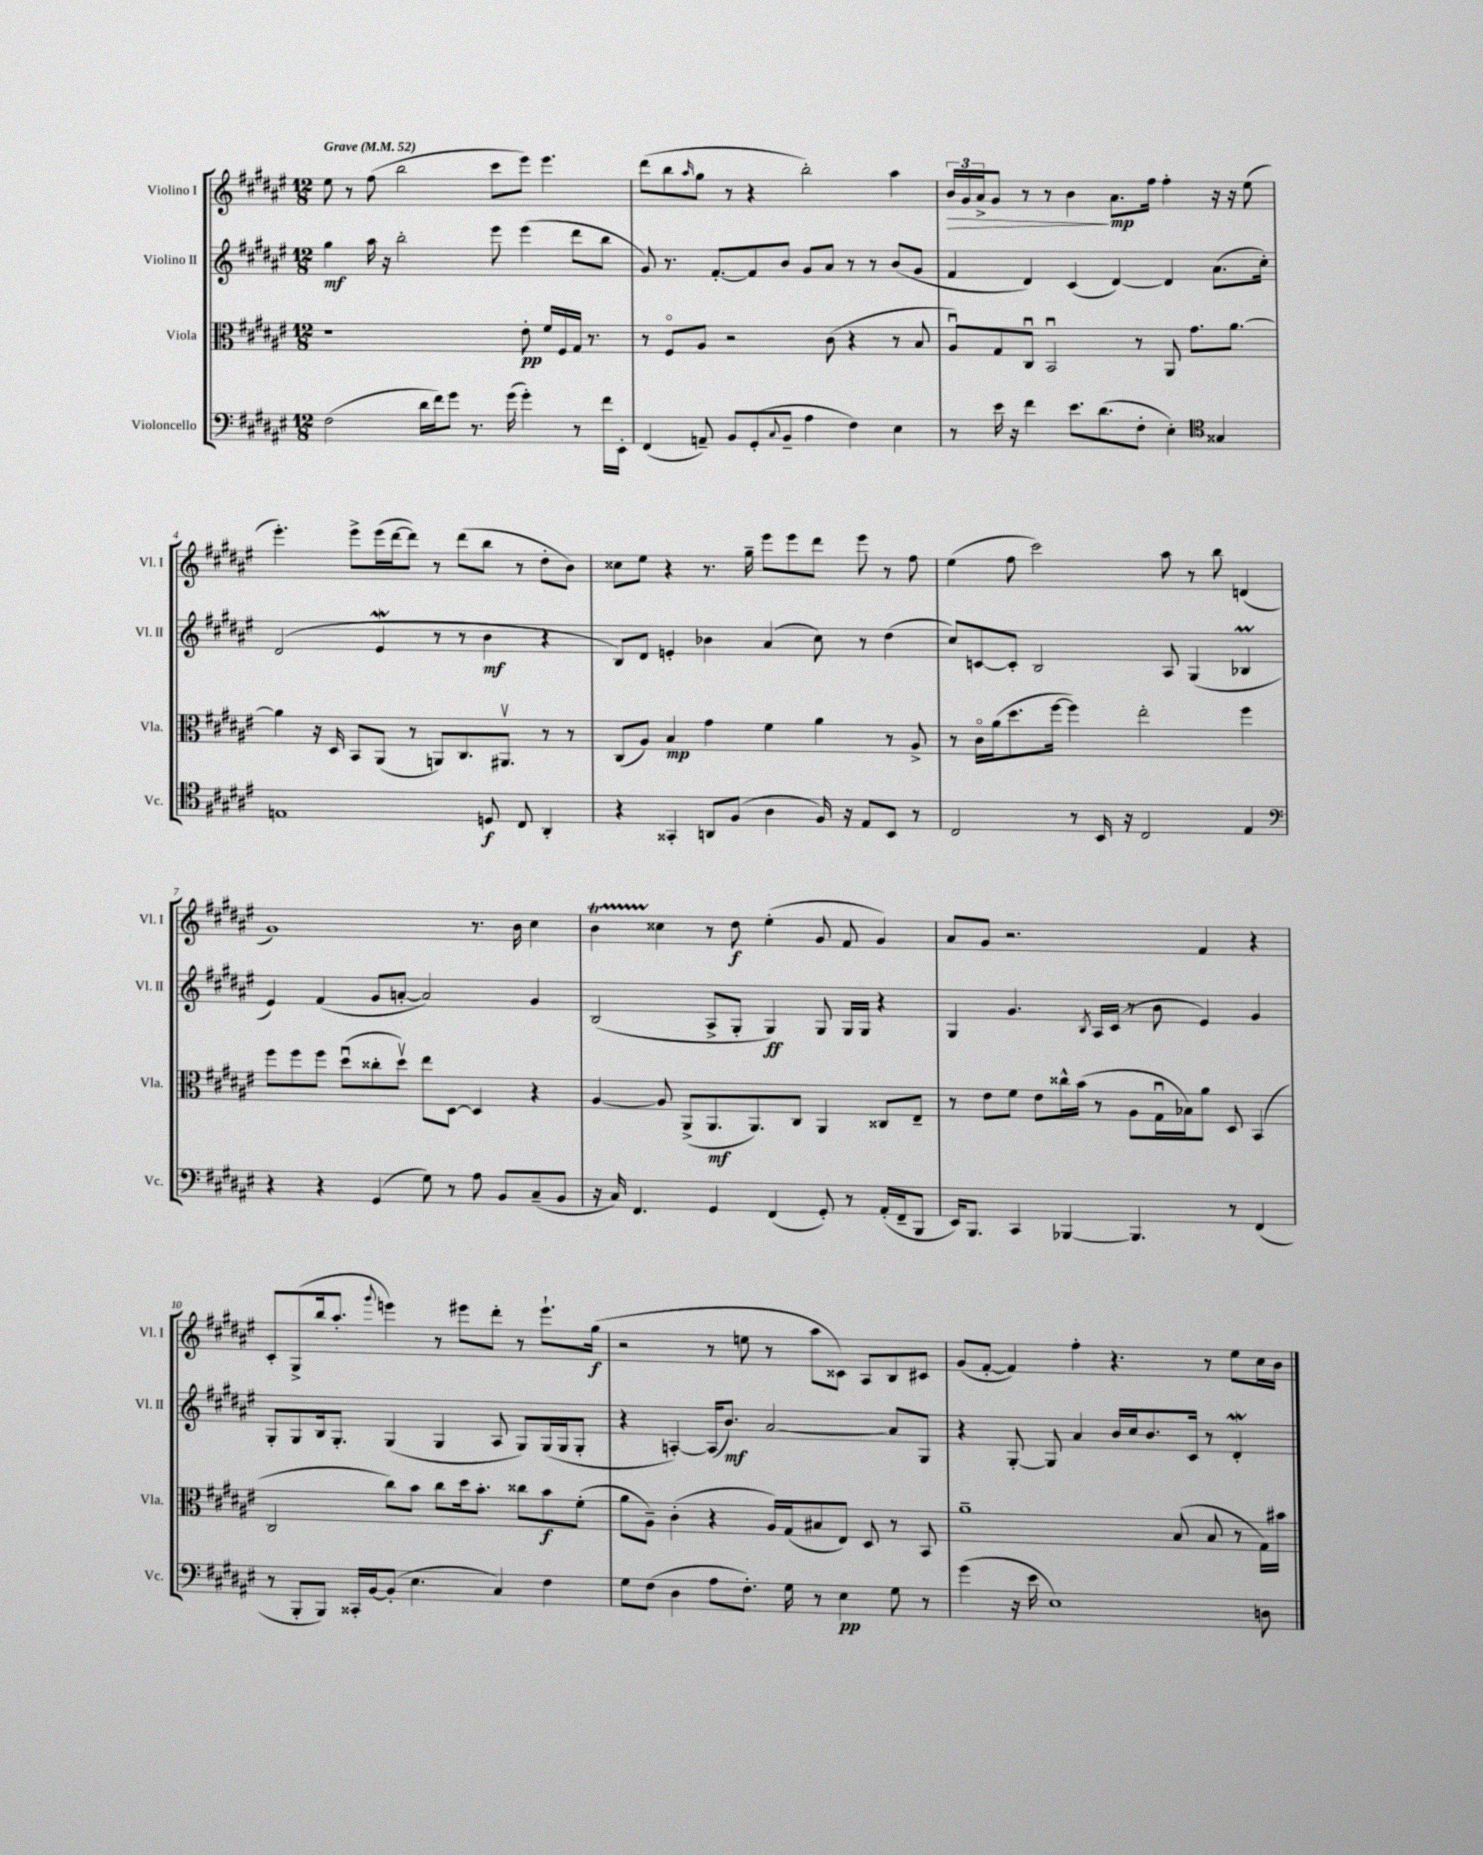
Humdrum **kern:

**kern	**dynam	**kern	**dynam	**kern	**dynam	**kern	**dynam
*part4	*part4	*part3	*part3	*part2	*part2	*part1	*part1
*staff4	*staff4	*staff3	*staff3	*staff2	*staff2	*staff1	*staff1
*I"Violoncello	*	*I"Viola	*	*I"Violino II	*	*I"Violino I	*
*I'Vc.	*	*I'Vla.	*	*I'Vl. II	*	*I'Vl. I	*
*clefF4	*	*clefC3	*	*clefG2	*	*clefG2	*
*k[f#c#g#d#a#e#]	*	*k[f#c#g#d#a#e#]	*	*k[f#c#g#d#a#e#]	*	*k[f#c#g#d#a#e#]	*
*M12/8	*	*M12/8	*	*M12/8	*	*M12/8	*
*MM52	*	*MM52	*	*MM52	*	*MM52	*
=1	=1	=1	=1	=1	=1	=1	=1
!	!	!	!	!	!	!LO:TX:a:B:t=Grave	!
(2F#\	.	1r	.	4gg#\	mf	8ee#\	.
.	.	.	.	.	.	8r	.
.	.	.	.	16aa#\	.	(8ff#\	.
.	.	.	.	16r	.	.	.
.	.	.	.	2bb'\	.	2bb\	.
16d#\LL	.	.	.	.	.	.	.
16f#\J)	.	.	.	.	.	.	.
8g#\J	.	.	.	.	.	.	.
8.r	.	.	.	.	.	.	.
.	.	.	.	8eee#\	.	8ccc#\L	.
(16g#\	.	.	.	.	.	.	.
4g#'\)	.	8e#'\	pp	(4eee#\	.	8eee#\J)	.
.	.	16f#/LL	.	.	.	4.eee#\	.
.	.	16F#/	.	.	.	.	.
8r	.	16G#/JJ	.	8ddd#\L	.	.	.
.	.	8.r	.	.	.	.	.
16f#\LL	.	.	.	8bb\J	.	.	.
16EE#'\JJ	.	.	.	.	.	.	.
=2	=2	=2	=2	=2	=2	=2	=2
(4FF#/	.	8r	.	8g#/)	.	(8ddd#\L	.
.	.	8F#/L	.	8.r	.	8bb\	.
.	.	.	.	.	.	16qqaa#/	.
8AAn~/)	.	8A#/J	.	.	.	8gg#\J	.
.	.	.	.	[8.f#'/L	.	.	.
8BB/L	.	2r	.	.	.	8r	.
(8GG#'/	.	.	.	8f#/]	.	4r	.
8qqC#/	.	.	.	.	.	.	.
8BB~/J	.	.	.	8b/J	.	.	.
4A#\	.	.	.	8g#/L	.	2bb'\)	.
.	.	(8c#\	.	8a#/J	.	.	.
4F#\)	.	4r	.	8r	.	.	.
.	.	.	.	8r	.	.	.
4E#\	.	8r	.	(8b/L	.	4aa#\	.
.	.	8B/	.	8g#/J	.	.	.
=3	=3	=3	=3	=3	=3	=3	=3
!	!	!	!	!	!	!	!LO:HP:b
8r	.	8A#u/L)	.	4f#/	.	24b/LL	>
.	.	.	.	.	.	24g#/	.
.	.	.	.	.	.	24a#^/J	.
16e#\	.	8G#/	.	.	.	8g#/J	.
16r	.	.	.	.	.	.	.
4f#\	.	8C#u/J	.	4d#/)	.	8r	.
.	.	2BBu/	.	.	.	8r	.
8.e#\L	.	.	.	(4c#/	.	4b\	.
(8.d#\	.	.	.	.	.	.	.
.	.	.	.	[4d#/)	.	8.a#\L	] mp
8F#'\J	.	8r	.	.	.	.	.
.	.	.	.	.	.	16ff#\Jk	.
4E#'\)	.	8AA#/	.	4d#/]	.	4ff#'\	.
.	.	8.g#\L	.	.	.	.	.
*clefC4	*	*	*	*	*	*	*
4G##X/	.	.	.	(8.a#\L	.	16r	.
.	.	[8.a#\J	.	.	.	16r	.
.	.	.	.	.	.	(8ee#\	.
.	.	.	.	16cc#'\Jk)	.	.	.
!!LO:LB:g=z
=4	=4	=4	=4	=4	=4	=4	=4
1En	.	4a#\]	.	(2d#/	.	4.eee#'\)	.
.	.	16r	.	.	.	.	.
.	.	16D#/	.	.	.	.	.
.	.	8BB/L	.	.	.	8eee#^\L	.
.	.	(8AA#/J	.	4e#W/	.	(16eee#\L	.
.	.	.	.	.	.	[16ddd#\J	.
.	.	8r	.	.	.	8ddd#\J])	.
.	.	8AAn/L)	.	8r	.	8r	.
.	.	8.C#/	.	8r	.	(8ddd#\L	.
8Dn/	f	.	.	4b\	mf	8bb\J	.
.	.	8.AA#Xv/J	.	.	.	.	.
8C#/	.	.	.	.	.	8r	.
4AA#'/	.	8r	.	4r	.	8dd#'\L	.
.	.	8r	.	.	.	8b\J)	.
=5	=5	=5	=5	=5	=5	=5	=5
4r	.	(8C#/L	.	8B/L)	.	8cc##X\L	.
.	.	8A#/J)	.	8d#/J	.	8ee#\J	.
4GG##X'/	.	4B/	mp	4en'/	.	4r	.
8AAn/L	.	4g#\	.	4b-X\	.	8.r	.
(8F#/J	.	.	.	.	.	.	.
.	.	.	.	.	.	16gg#~\	.
4A#\	.	4f#\	.	(4a#/	.	8eee#\L	.
.	.	.	.	.	.	8eee#\	.
16F#/)	.	4a#\	.	8cc#\)	.	8ddd#\J	.
16r	.	.	.	.	.	.	.
8E#/L	.	.	.	8r	.	8eee#\	.
8BB/J	.	8r	.	(4dd#\	.	8r	.
8r	.	8A#^/	.	.	.	8ff#\	.
=6	=6	=6	=6	=6	=6	=6	=6
2C#/	.	8r	.	8cc#/L)	.	(4ee#\	.
.	.	16c#\LL	.	[8cn/	.	.	.
.	.	(16a#\J	.	.	.	.	.
.	.	8.dd#\	.	8c'/J]	.	8ff#\	.
.	.	.	.	2B/	.	2ccc#\)	.
.	.	[16ff#\Jk	.	.	.	.	.
8r	.	4ff#\])	.	.	.	.	.
16BB/	.	.	.	.	.	.	.
16r	.	.	.	.	.	.	.
2C#/	.	2ee#'\	.	.	.	.	.
.	.	.	.	8A#/	.	8aa#\	.
.	.	.	.	(4G#/	.	8r	.
.	.	.	.	.	.	8bb\	.
4E#/	.	4ff#\	.	4B-XM/	.	(4dn/	.
!!LO:LB:g=z
=7	=7	=7	=7	=7	=7	=7	=7
*clefF4	*	*	*	*	*	*	*
4r	.	8ff#\L	.	4e#/)	.	1g#)	.
.	.	8ff#\	.	.	.	.	.
4r	.	8ff#\J	.	(4f#/	.	.	.
.	.	(8dd#u\L	.	.	.	.	.
(4GG#/	.	8cc##X'\	.	8g#/L	.	.	.
.	.	8dd#v\J)	.	[8an'/J	.	.	.
8G#\)	.	8ee#\L	.	2a/])	.	.	.
8r	.	[8D#\J	.	.	.	.	.
8A#\	.	4D#/]	.	.	.	8.r	.
8BB/L	.	.	.	.	.	.	.
.	.	.	.	.	.	16b\	.
(8C#~/	.	4r	.	4g#/	.	4cc#\	.
8BB/J	.	.	.	.	.	.	.
=8	=8	=8	=8	=8	=8	=8	=8
16r	.	[4A#/	.	(2B/	.	4bT\	.
16C#/)	.	.	.	.	.	.	.
4.FF#/	.	.	.	.	.	.	.
.	.	8A#/]	.	.	.	4cc##X\	.
.	.	(8AA#^/L	.	.	.	.	.
4GG#/	.	8.AA#/	mf	8A#^/L	.	8r	.
.	.	.	.	8G#'/J	.	8dd#\	f
.	.	8.AA#/)	.	.	.	.	.
(4FF#/	.	.	.	4G#/)	ff	(4ee#'\	.
.	.	8C#/J	.	.	.	.	.
8GG#'/)	.	4AA#/	.	8G#/	.	8g#/	.
8r	.	.	.	16G#/LL	.	8f#/	.
.	.	.	.	16G#/JJ	.	.	.
(16AA#'/LL	.	8C##X/L	.	4r	.	4g#/)	.
16FF#~/J	.	.	.	.	.	.	.
8BBB/J	.	8E#~/J	.	.	.	.	.
=9	=9	=9	=9	=9	=9	=9	=9
16EE#/KL)	.	8r	.	4G#/	.	8a#/L	.
8.BBB/J	.	.	.	.	.	.	.
.	.	8e#\L	.	.	.	8g#/J	.
4CC#/	.	8f#\J	.	4.g#/	.	2.r	.
.	.	8e#\L	.	.	.	.	.
[4BBB-X/	.	16cc##X^^\L	.	.	.	.	.
.	.	(16b\JJ	.	.	.	.	.
.	.	.	.	8qB/	.	.	.
.	.	8r	.	16A#/LL	.	.	.
.	.	.	.	(16c#/JJ	.	.	.
4.BBB-/]	.	8A#\L	.	8r	.	.	.
.	.	16G#u\L	.	8b\	.	.	.
.	.	16B-X\J)	.	.	.	.	.
.	.	8a#\J	.	4e#/)	.	4f#/	.
8r	.	8D#/	.	.	.	.	.
(4FF#/	.	(4BB/	.	4g#/	.	4r	.
!!LO:LB:g=z
=10	=10	=10	=10	=10	=10	=10	=10
8r	.	2C#/	.	8G#'/L	.	8c#'/L	.
8BBB'/L	.	.	.	8G#/	.	(8G#^/	.
8BBB/J)	.	.	.	16B/k	.	16bb/k	.
.	.	.	.	8.G#'/J	.	8.aa#'/J	.
16CC##X'/LL	.	.	.	.	.	.	.
[16BB/J	.	.	.	.	.	.	.
.	.	.	.	.	.	8qqggg#/	.
(8BB'/J]	.	8cc#\L)	.	(4G#/	.	4eeen\)	.
4.E#\	.	8b\J	.	.	.	.	.
.	.	8cc#\L	.	4G#/	.	8r	.
.	.	16dd#\k	.	.	.	8eee#X\L	.
.	.	8.b'\J	.	.	.	.	.
4C#/)	.	.	.	8A#/	.	8ddd#'\J	.
.	.	8cc##X\L	.	8G#/L)	.	8r	.
4F#\	.	8b\	f	(16G#/L	.	8.eee#`\L	.
.	.	.	.	16G#/J	.	.	.
.	.	(8f#'\J	.	8G#'/J	.	.	.
.	.	.	.	.	.	(16gg#\Jk	f
=11	=11	=11	=11	=11	=11	=11	=11
8G#\L	.	8a#\L	.	4r	.	2r	.
(8F#\J	.	8A#~\J)	.	.	.	.	.
4D#\	.	(4c#'\	.	[4An'/)	.	.	.
8A#\L	.	4r	.	(16A/KL]	.	8r	.
.	.	.	.	8.b/J)	mf	.	.
8.F#'\J)	.	.	.	.	.	8een\	.
.	.	16A#/LL)	.	[2a#/	.	8r	.
16G#\	.	(16G#/J	.	.	.	.	.
8r	.	8B#X/	.	.	.	8aa#\L	.
4E#\	pp	8E#/J)	.	.	.	8c##X\J)	.
.	.	8D#/	.	.	.	8A#/L	.
8G#\	.	8r	.	8a#/L]	.	8B/	.
8r	.	8BB/	.	8G#/J	.	8c#X/J	.
=12	=12	=12	=12	=12	=12	=12	=12
(4g#\	.	1a#~	.	4r	.	(8g#/L	.
.	.	.	.	.	.	[8f#'/J	.
16r	.	.	.	[8G#'/	.	4f#/])	.
16e#\	.	.	.	.	.	.	.
1E#)	.	.	.	8G#/]	.	.	.
.	.	.	.	4a#/	.	4ff#'\	.
.	.	.	.	16b/LL	.	4.r	.
.	.	.	.	16cc#/J	.	.	.
.	.	.	.	8.b/	.	.	.
.	.	(8B/	.	.	.	.	.
.	.	.	.	16c#/Jk	.	.	.
.	.	8B/	.	8r	.	8r	.
.	.	8r	.	4d#W'/	.	8ee#\L	.
8Dn\	.	16G#\LL)	.	.	.	16cc#\L	.
.	.	16b#X\JJ	.	.	.	16b\JJ	.
==	==	==	==	==	==	==	==
*-	*-	*-	*-	*-	*-	*-	*-
